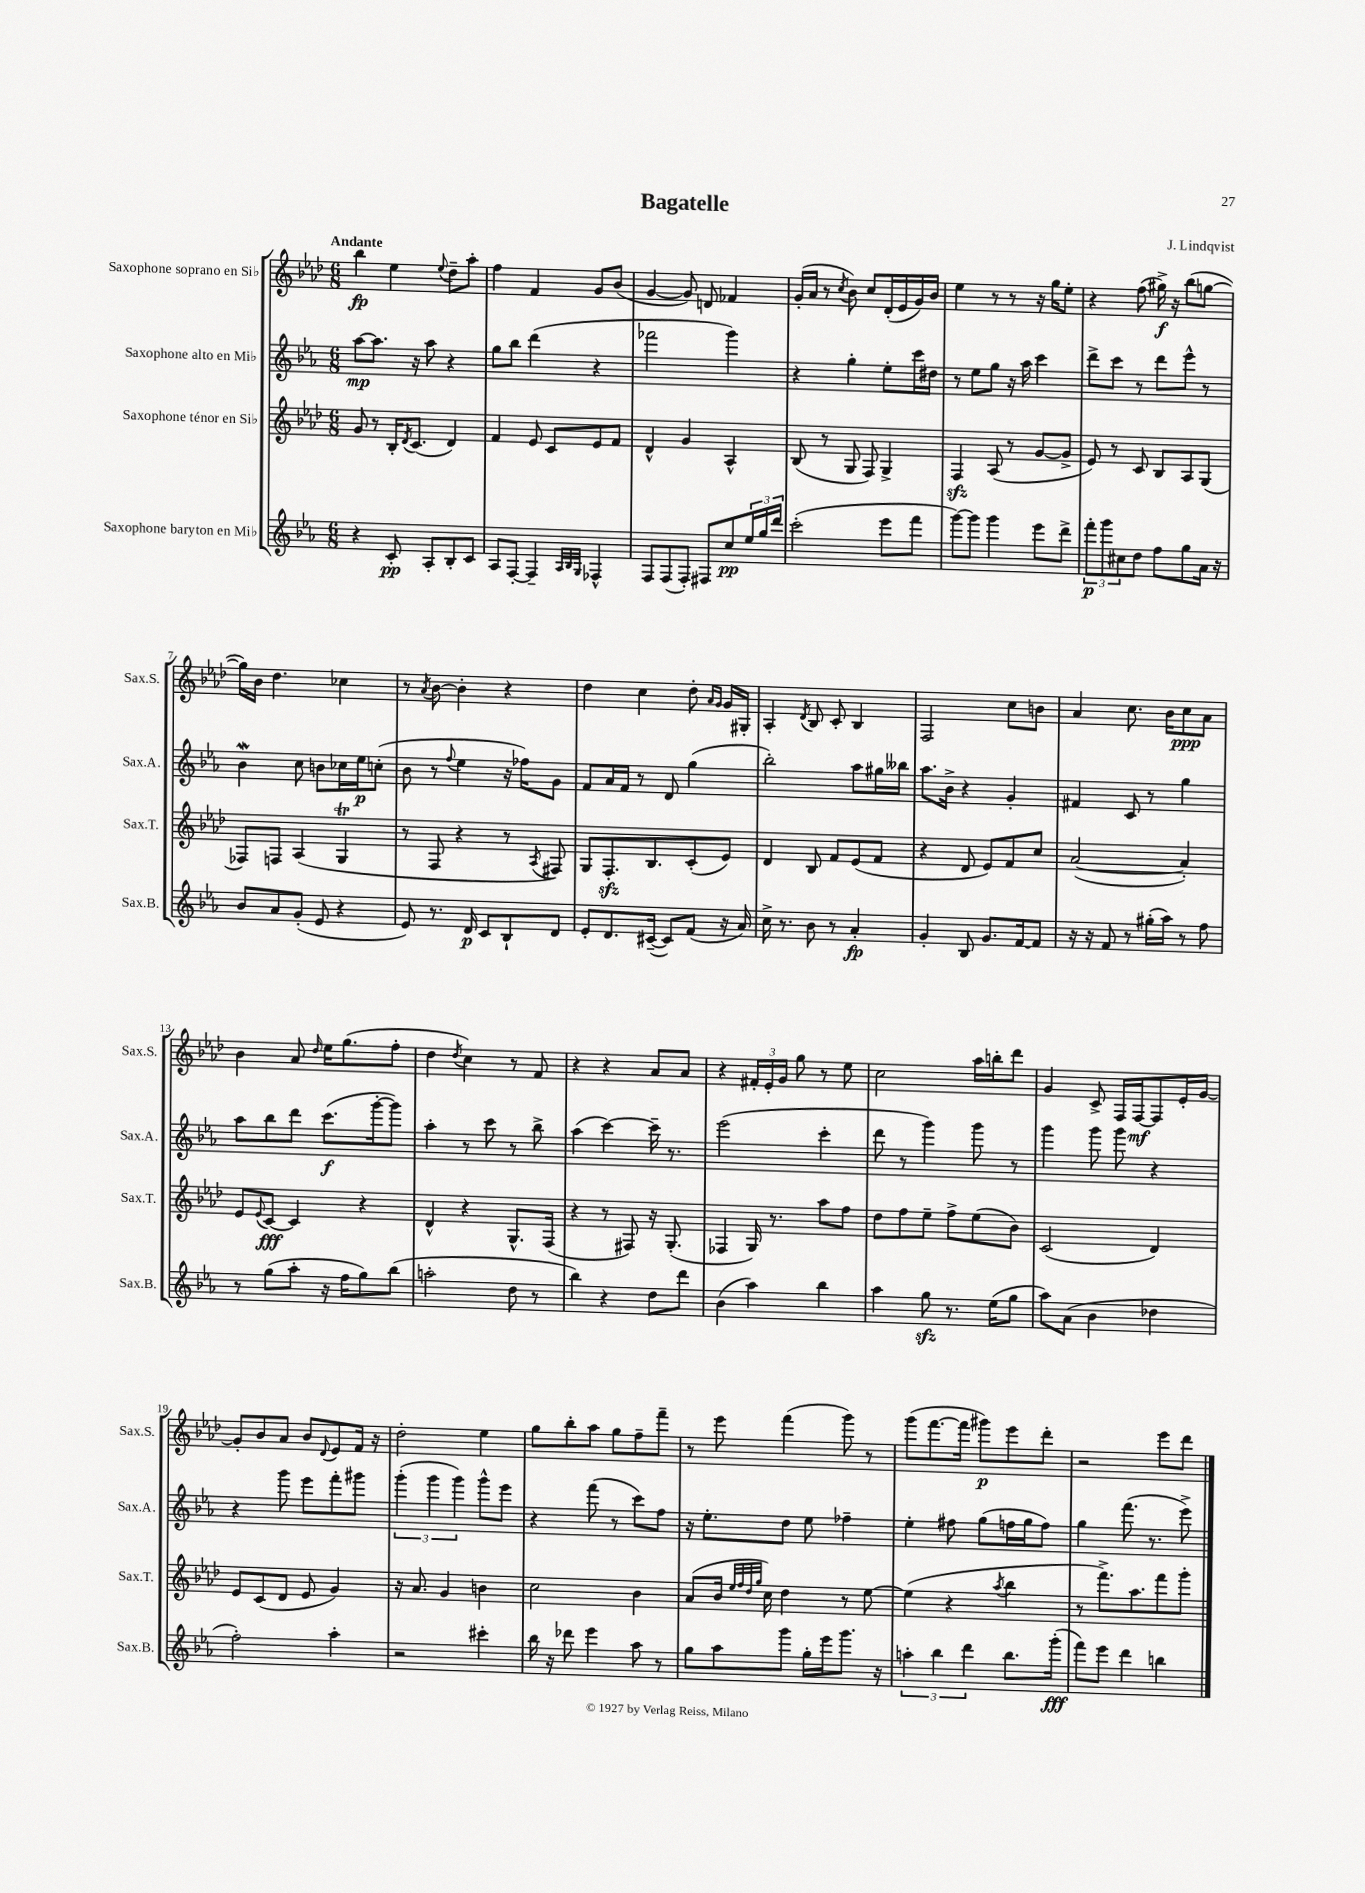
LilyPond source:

\header { title = "Bagatelle" composer = "J. Lindqvist" }
<<
\new StaffGroup <<
\new Staff = "s0" \with { instrumentName = "Saxophone soprano en Sib" shortInstrumentName = "Sax.S." } {
    \clef treble \key aes \major \numericTimeSignature \time 6/8 \tempo "Andante"
    bes''4\fp ees''4 \appoggiatura { ees''8 } des''8-- aes''8-. |
    f''4 f'4 g'8 bes'8( |
    g'4~ g'8) d'8 fes'4 |
    g'16-.( aes'16 r8 \acciaccatura { c''8 } bes'8) c''8 des'16-.( ees'16 g'16) bes'16 |
    ees''4 r8 r8 r16 g''16 ees''8-. |
    r4 f''8( gis''16->\f) r16 bes''8( g''8~ |
    g''16) bes'16 des''4. ces''4 |
    r8 \acciaccatura { aes'8 } bes'8~ bes'4-. r4 |
    des''4 c''4 des''8-. \grace { aes'16 g'16 } g'16 gis16-. |
    aes4-. \acciaccatura { des'8 } bes8 c'8-. bes4 |
    f2 c''8 b'8 |
    aes'4 c''8. bes'16 c''8\ppp aes'8 |
    bes'4 aes'8 \grace { des''16 } ees''16 g''8.( f''8-. |
    des''4 \acciaccatura { des''8 } c''4) r8 f'8 |
    r4 r4 aes'8 aes'8 |
    r4 \tuplet 3/2 { fis'16-. ees'16-. g'16 } g''8 r8 ees''8 |
    c''2 aes''16 b''16-. des'''8 |
    g'4 c'8-> f16 f16~\mf f8 ees'16-. g'16~ |
    g'8-. bes'8 aes'8 bes'8 \appoggiatura { des'8 } ees'8 f'16 r16 |
    des''2-. ees''4 |
    g''8 bes''8-. aes''8 g''8 f''8-- f'''8-- |
    r8 ees'''8 f'''4( g'''8) r8 |
    g'''8( f'''8.~ f'''16 gis'''8\p) ees'''8 des'''8-. |
    r2 ees'''8 des'''8 \bar "|." |
}
\new Staff = "s1" \with { instrumentName = "Saxophone alto en Mib" shortInstrumentName = "Sax.A." } {
    \clef treble \key ees \major \numericTimeSignature \time 6/8
    aes''8~\mp aes''8. r16 aes''8 r4 |
    g''8 bes''8 d'''4( r4 |
    fes'''2 g'''4) |
    r4 g''4-. ees''8-. c'''16 dis''16 |
    r8 ees''8 g''8 r16 aes''16 c'''4 |
    d'''8-> c'''8 r8 d'''8 ees'''8-^ r8 |
    bes'4\mordent c''8 b'8 ces''16 ees''16\p c''8-.( |
    bes'8 r8 \appoggiatura { f''8 } ees''4 r16 fes''16) g'8 |
    f'8 aes'16 f'16 r8 d'8 g''4( |
    bes''2-.) aes''8 gis''16 beses''16 |
    aes''8. bes'16-> r4 g'4-. |
    fis'4 c'8 r8 g''4 |
    aes''8 bes''8 d'''8 c'''8.\f( g'''16~-. g'''8) |
    aes''4-. r8 c'''8 r8 bes''8-> |
    aes''4( c'''4~) c'''16-- r8. |
    ees'''2( c'''4-. |
    d'''8 r8 g'''4) g'''8 r8 |
    g'''4 g'''8 g'''8 r4 |
    r4 g'''8 ees'''8 f'''8-. gis'''8 |
    \tuplet 3/2 { g'''4-.( g'''4 g'''4) } g'''8-^ ees'''8 |
    r4 f'''8( r8 c'''8) f''8 |
    r16 ees''8.-. d''8 ees''8 fes''4-- |
    ees''4-. fis''8 g''8( f''16 g''16 f''8) |
    g''4 f'''8.( r8. ees'''8->) \bar "|." |
}
\new Staff = "s2" \with { instrumentName = "Saxophone ténor en Sib" shortInstrumentName = "Sax.T." } {
    \clef treble \key aes \major \numericTimeSignature \time 6/8
    g'8 r8 bes16-. \acciaccatura { des'8 } c'8.( des'4) |
    f'4 ees'8 c'8 ees'8 f'8 |
    des'4-^ g'4 aes4-^ |
    bes8( r8 g8 f8) g4-> |
    f4\sfz aes8( r8 g'8~ g'8-> |
    ees'8) r8 c'8 bes8 aes8 g8( |
    fes8) f8 aes4( g4\trill |
    r8 f8 r4 r8 \acciaccatura { aes8 } fis8) |
    g8 f8.-.\sfz bes8. c'8-.( ees'8) |
    des'4 bes8 f'8 ees'8( f'8 |
    r4 des'8 ees'8) f'8 c''8 |
    aes'2~( aes'4-.) |
    ees'8 \appoggiatura { ees'8 } c'8~\fff c'4 r4 |
    des'4-^ r4 g8.-^ f16( |
    r4 r8 fis8) r16 g8.-.( |
    fes4 g16) r8. aes''8 f''8 |
    des''8 f''8 ees''8-- f''8-> ees''8( bes'8) |
    c'2( des'4) |
    ees'8 c'8( des'8 ees'8 g'4) |
    r16 aes'8. g'4 b'4 |
    c''2 bes'4 |
    aes'8( bes'16 \grace { ees''32 f''32 des''32 g''32 } c''16) des''4 r8 ees''8~ |
    ees''4( r4 \acciaccatura { aes''8 } bes''4 |
    r8 f'''8.->) aes''8. f'''8 g'''8-. \bar "|." |
}
\new Staff = "s3" \with { instrumentName = "Saxophone baryton en Mib" shortInstrumentName = "Sax.B." } {
    \clef treble \key ees \major \numericTimeSignature \time 6/8
    r4 c'8-.\pp aes8-. bes8-. c'8 |
    aes8 f8~-. f4-- \grace { aes32 bes32 g32 } fes4-^ |
    f8 f8( f8-.) fis8 c''8\pp \tuplet 3/2 { ees''16 g''16 d'''16 } |
    c'''2-.( ees'''8 f'''8 |
    g'''8~) g'''8 g'''4 ees'''8 d'''8-> |
    \tuplet 3/2 { f'''8-.\p g'''8 cis''8 } d''8 f''8 g''8 aes'16 r16 |
    bes'8 aes'8 g'8-.( ees'8 r4 |
    ees'8) r8. d'16\p c'8 bes8-! d'8 |
    ees'8-. d'8. cis'16~--( cis'8) f'8( r16 aes'16) |
    c''16-> r8. bes'8 r8 aes'4-.\fp |
    g'4-. bes8 g'8. f'16~ f'8 |
    r16 r16 f'8 r8 gis''16-.( aes''16) r8 f''8 |
    r8 g''8( aes''8-. r16 f''16 g''8) bes''8( |
    a''2-. d''8 r8 |
    bes''4) r4 d''8 d'''8 |
    bes'4( aes''4) bes''4 |
    aes''4 g''8\sfz r8. ees''16( g''8 |
    aes''8) aes'8( bes'4 des''4 |
    f''2-.) aes''4-. |
    r2 cis'''4-. |
    bes''16 r16 des'''8 ees'''4 aes''8 r8 |
    g''8 aes''8 g'''8 g''16-. ees'''16 g'''8. r16 |
    \tuplet 3/2 { a''4-. bes''4 d'''4 } bes''8. g'''16-.\fff( |
    f'''8) ees'''8 d'''4 b''4 \bar "|." |
}
>>
>>
